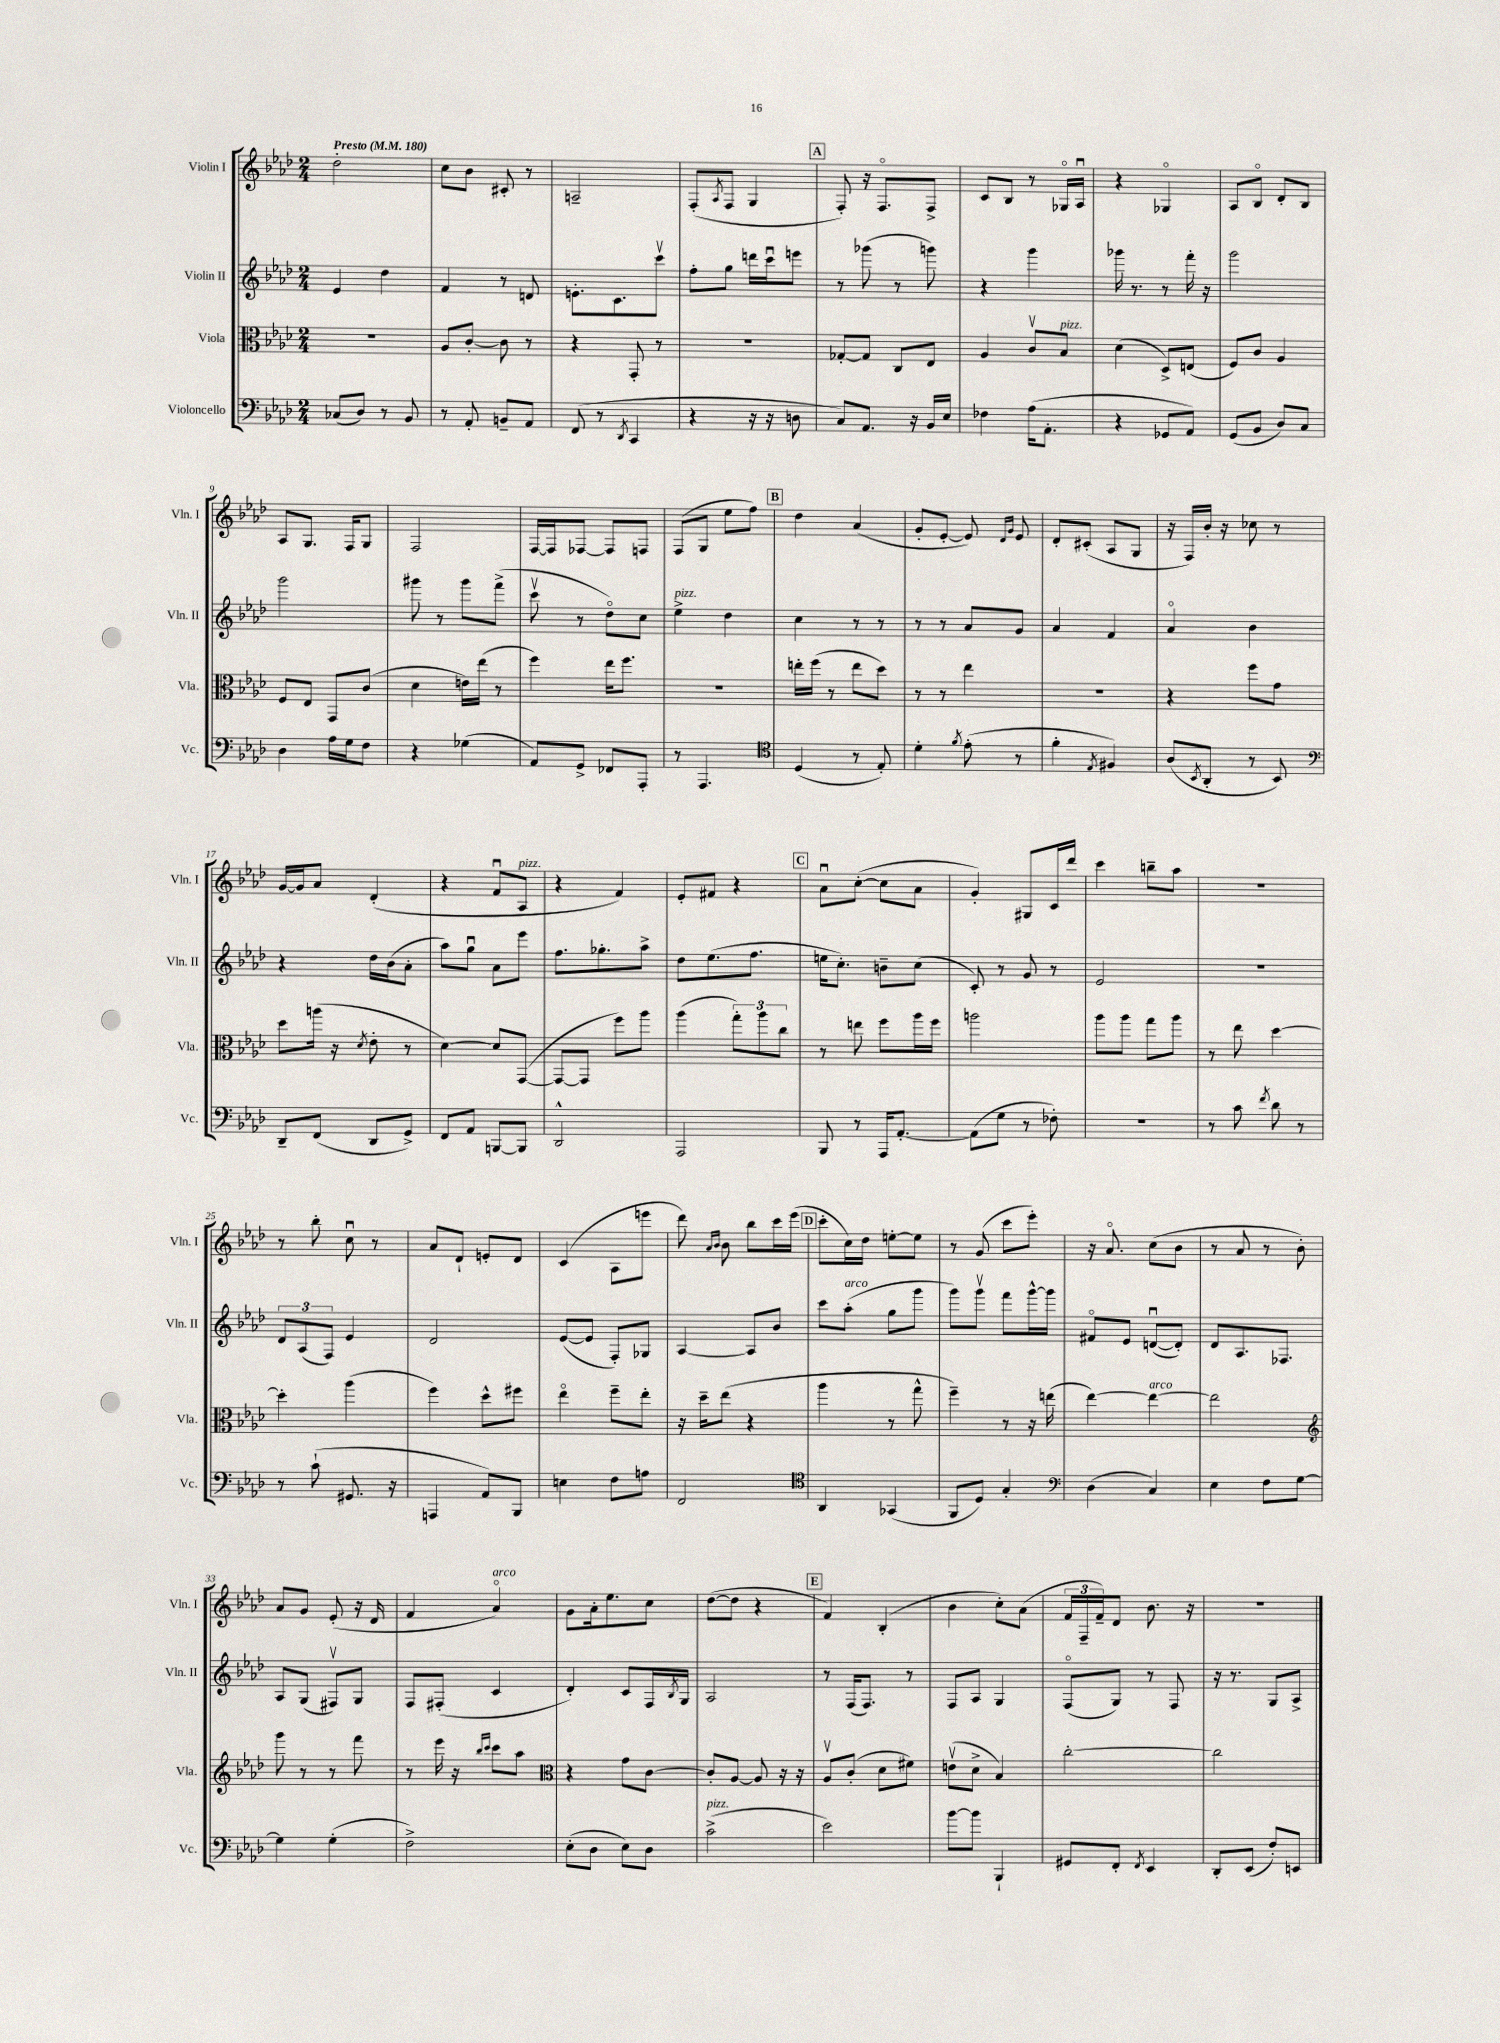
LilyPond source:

<<
\new StaffGroup <<
\new Staff = "s0" \with { instrumentName = "Violin I" shortInstrumentName = "Vln. I" } {
    \clef treble \key aes \major \numericTimeSignature \time 2/4 \tempo "Presto" 4 = 180
    des''2-. |
    c''8 bes'8 cis'8-. r8 |
    a2-- |
    f8-.( \acciaccatura { aes8 } f8 g4 |
    \mark \markup { \box "A" } f8-.) r16 f8.\flageolet f8-> |
    c'8 bes8 r8 ges16\flageolet aes16\downbow |
    r4 ges4\flageolet |
    aes8 bes8\flageolet des'8-. bes8 |
    aes8 g8. f16 g8 |
    f2 |
    f16~ f16 fes8~ fes8 f8 |
    f8( g8 ees''8 f''8) |
    \mark \markup { \box "B" } des''4 aes'4( |
    g'8-. ees'8~-. ees'8) \grace { des'16 g'16 } ees'8 |
    des'8-. cis'8-.( aes8 g8 |
    r16 f16) bes'16-. r16 ces''8 r8 |
    g'16~ g'16 aes'8 des'4-.( |
    r4 f'8\downbow aes8^\markup { \italic "pizz." } |
    r4 f'4) |
    ees'8-. fis'8 r4 |
    \mark \markup { \box "C" } aes'8\downbow c''8~-.( c''8 aes'8 |
    g'4-.) gis8 c'16 des'''16 |
    c'''4 b''8-- aes''8 |
    r2 |
    r8 bes''8-. c''8\downbow r8 |
    aes'8 des'8-! e'8-. des'8 |
    c'4( aes8 e'''8 |
    des'''8) \grace { aes'16 bes'16 } bes'8 bes''8 c'''16 ees'''16( |
    \mark \markup { \box "D" } c'''8-. c''16) des''16 e''8~-. e''8 |
    r8 g'8( c'''8 ees'''8-.) |
    r16 aes'8.\flageolet c''8( bes'8 |
    r8 aes'8 r8 bes'8-.) |
    aes'8 g'8 ees'8-.( r16 des'16 |
    f'4 aes'4\flageolet^\markup { \italic "arco" }) |
    g'8 aes'16-. ees''8. c''8 |
    des''8~( des''8 r4 |
    \mark \markup { \box "E" } f'4) bes4-.( |
    bes'4 c''8-.) aes'8( |
    \tuplet 3/2 { f'16 f16-- f'16--) } des'8 bes'8. r16 |
    r2 \bar "|." |
}
\new Staff = "s1" \with { instrumentName = "Violin II" shortInstrumentName = "Vln. II" } {
    \clef treble \key aes \major \numericTimeSignature \time 2/4
    ees'4 des''4 |
    f'4 r8 d'8 |
    e'8.-. c'8. c'''8\upbow |
    f''8-. g''8 d'''16 c'''16\downbow e'''8 |
    \mark \markup { \box "A" } r8 ges'''8( r8 g'''8) |
    r4 g'''4 |
    ges'''16 r8. r8 f'''16-. r16 |
    g'''2 |
    g'''2 |
    gis'''8 r8 gis'''8 f'''8->( |
    c'''8\upbow r8 des''8\flageolet) c''8 |
    ees''4->^\markup { \italic "pizz." } des''4 |
    \mark \markup { \box "B" } c''4 r8 r8 |
    r8 r8 aes'8 g'8 |
    aes'4 f'4 |
    aes'4\flageolet bes'4 |
    r4 des''16 bes'16( aes'8-. |
    aes''8) g''8\downbow aes'8 ees'''8 |
    f''8. ges''8.-. aes''8-> |
    des''8 ees''8.( f''8. |
    \mark \markup { \box "C" } e''16 c''8.-.) b'8-- c''8( |
    c'8-.) r8 g'8 r8 |
    ees'2 |
    R2 |
    \tuplet 3/2 { des'8 aes8( f8) } ees'4 |
    des'2 |
    ees'8~( ees'8 f8-.) ges8 |
    aes4~ aes8 bes'8 |
    \mark \markup { \box "D" } c'''8 aes''8-.^\markup { \italic "arco" }( g''8 g'''8 |
    g'''8) g'''8\upbow f'''8 g'''16~-^ g'''16 |
    fis'8\flageolet ees'8 d'8~\downbow( d'8-.) |
    des'8 aes8. fes8. |
    aes8 g8( fis8\upbow) g8 |
    f8 fis8-.( c'4 |
    des'4-.) c'8 f16 \acciaccatura { bes8 } g16 |
    aes2 |
    \mark \markup { \box "E" } r8 f16( f8.) r8 |
    f8 aes8 g4 |
    f8\flageolet( g8) r8 f8 |
    r16 r8. g8 aes8-> \bar "|." |
}
\new Staff = "s2" \with { instrumentName = "Viola" shortInstrumentName = "Vla." } {
    \clef alto \key aes \major \numericTimeSignature \time 2/4
    R2 |
    aes8 c'8~-. c'8 r8 |
    r4 g,8-. r8 |
    r2 |
    \mark \markup { \box "A" } ges8~-. ges8 c8 ees8 |
    aes4 c'8\upbow bes8^\markup { \italic "pizz." } |
    des'4( des8->) e8( |
    f8) c'8 aes4 |
    f8 ees8 g,8 c'8( |
    des'4 e'16) ees''16( r8 |
    f''4) ees''16 f''8. |
    R2 |
    \mark \markup { \box "B" } e''16-. f''16( r8 e''8 des''8) |
    r8 r8 ees''4 |
    R2 |
    r4 f''8 g'8 |
    des''8 a''16( r16 \acciaccatura { des'8 } ees'8-. r8 |
    des'4~) des'8 g,8~( |
    g,8~ g,8 f''8) aes''8 |
    aes''4( \tuplet 3/2 { g''8-.) aes''8 c''8 } |
    \mark \markup { \box "C" } r8 e''8 f''8 aes''16 f''16 |
    a''2 |
    aes''8 aes''8 g''8 aes''8 |
    r8 ees''8 des''4~ |
    des''4-. aes''4( |
    f''4) des''8-^ fis''8 |
    ees''4\flageolet f''8-- ees''8-. |
    r16 des''16-- ees''8( r4 |
    \mark \markup { \box "D" } aes''4 r8 g''8-^ |
    f''4--) r8 r16 e''16( |
    ees''4~) ees''4~^\markup { \italic "arco" } |
    ees''2 |
    \clef treble g'''8 r8 r8 f'''8 |
    r8 ees'''16 r16 \grace { bes''16 c'''16 } c'''8 aes''8 |
    \clef alto r4 g'8 c'8~ |
    c'8-. aes8~ aes8 r16 r16 |
    \mark \markup { \box "E" } aes8\upbow c'8-.( des'8 fis'8) |
    e'8\upbow( des'8-> bes4) |
    c''2~-. |
    c''2 \bar "|." |
}
\new Staff = "s3" \with { instrumentName = "Violoncello" shortInstrumentName = "Vc." } {
    \clef bass \key aes \major \numericTimeSignature \time 2/4
    ces8( des8) r8 bes,8 |
    r8 aes,8-. b,8-- aes,8 |
    f,8( r8 \acciaccatura { des,8 } c,4 |
    r4 r16 r16 d8 |
    \mark \markup { \box "A" } c8) aes,8. r16 bes,16 ees16 |
    fes4 aes16( aes,8.-. |
    r4 ges,8 aes,8) |
    g,8( bes,8 des8) c8 |
    des4 aes16 g16 f8 |
    r4 ges4( |
    aes,8) g,8-> fes,8 aes,,8-. |
    r8 aes,,4. |
    \mark \markup { \box "B" } \clef tenor des4( r8 ees8-.) |
    des'4-. \acciaccatura { f'8 } ees'8-.( r8 |
    f'4-. \acciaccatura { ees8 } fis4) |
    aes8( \acciaccatura { bes,8 } aes,8-. r8 bes,8) |
    \clef bass des,8-- f,8( des,8 g,8->) |
    f,8 aes,8 b,,8~ b,,8 |
    des,2-^ |
    aes,,2 |
    \mark \markup { \box "C" } bes,,8 r8 aes,,16 aes,8.~-. |
    aes,8( g8 r8 fes8-.) |
    r2 |
    r8 c'8 \acciaccatura { f'8 } des'8 r8 |
    r8 c'8-!( gis,8. r16 |
    a,,4 aes,8) bes,,8 |
    e4 f8 a8 |
    f,2 |
    \mark \markup { \box "D" } \clef tenor aes,4 ges,4( |
    f,8 des8) g4-. |
    \clef bass des4( c4) |
    ees4 f8 g8~ |
    g4 g4-.( |
    f2->) |
    ees8-.( des8 ees8) des8 |
    c'2->^\markup { \italic "pizz." }( |
    \mark \markup { \box "E" } ees'2) |
    bes'8~ bes'8 bes,,4-! |
    gis,8 f,8-. \acciaccatura { f,8 } ees,4 |
    des,8-. ees,8( f8-.) e,8 \bar "|." |
}
>>
>>
